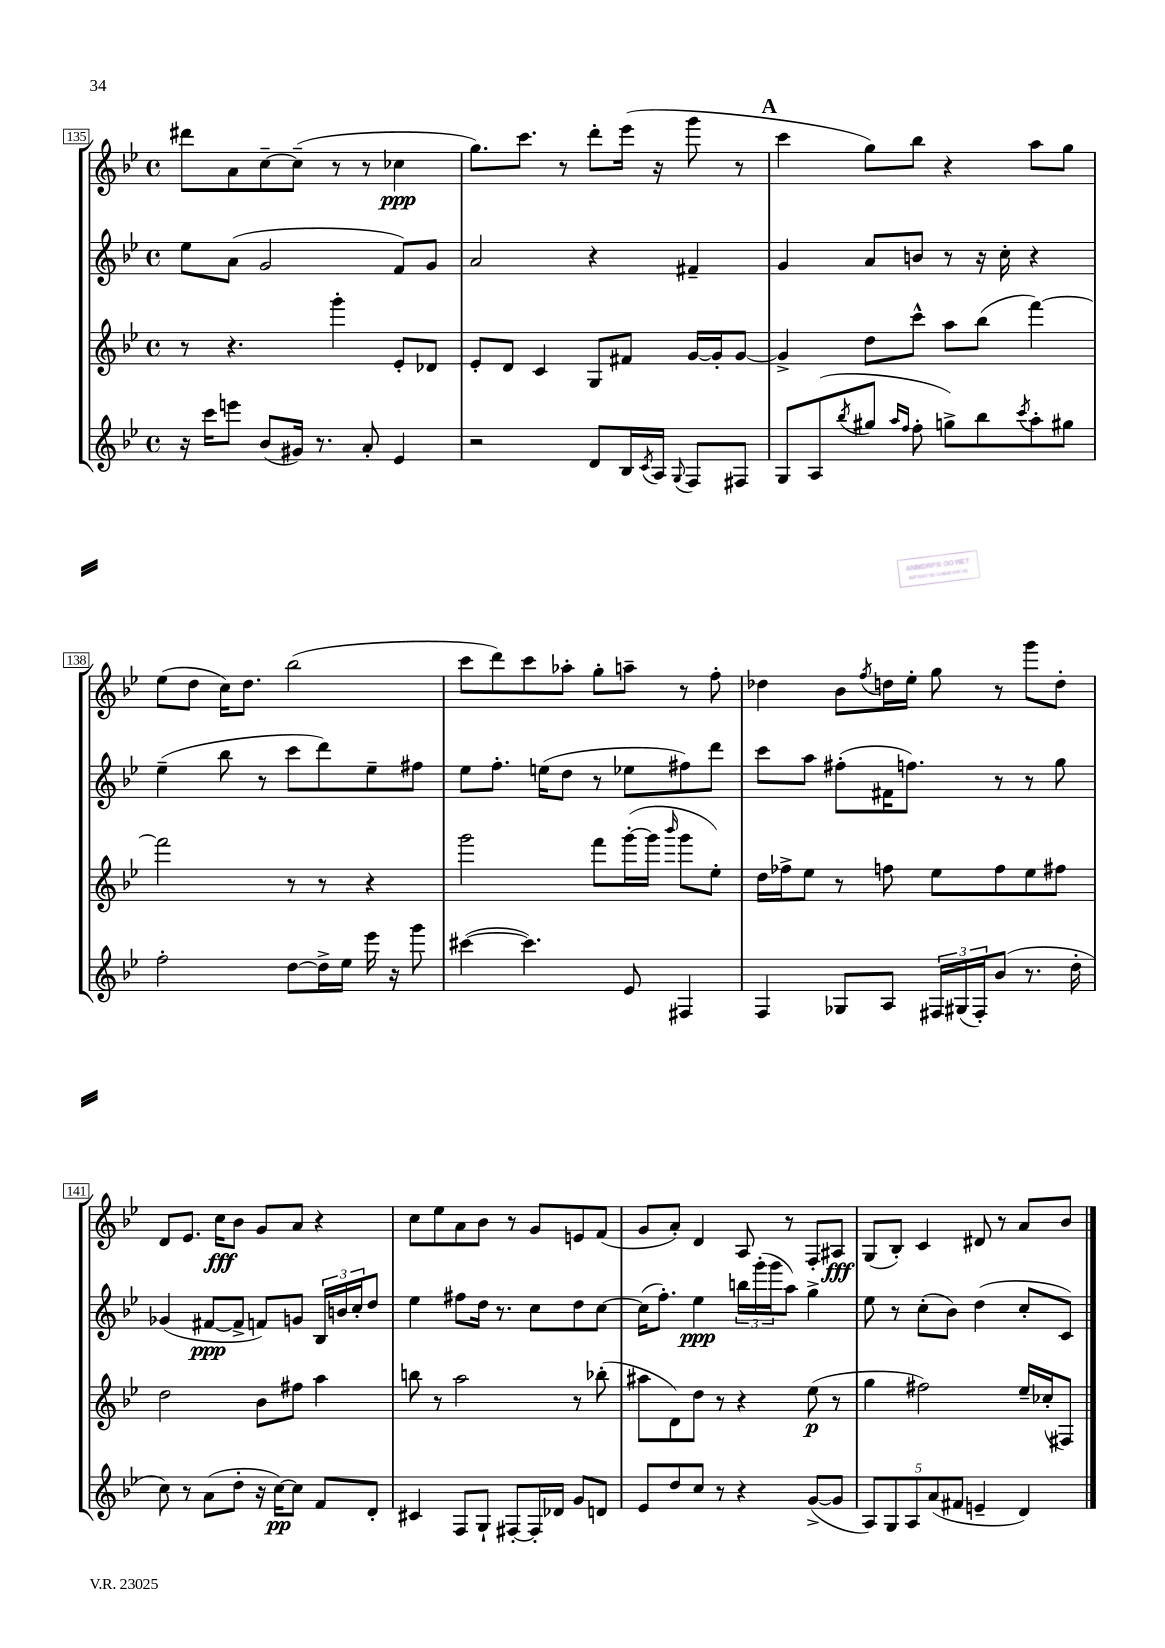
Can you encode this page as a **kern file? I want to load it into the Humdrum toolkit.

**kern	**kern	**kern	**kern
*staff4	*staff3	*staff2	*staff1
*clefG2	*clefG2	*clefG2	*clefG2
*k[b-e-]	*k[b-e-]	*k[b-e-]	*k[b-e-]
*M4/4	*M4/4	*M4/4	*M4/4
*met(c)	*met(c)	*met(c)	*met(c)
16r	8r	8ee-	8ddd#
16ccc	.	.	.
8eee	4.r	(8a	8a
(8b-	.	2g	[8cc~
16g#)	.	.	(8cc~]
8.r	.	.	.
.	4ggg'	.	8r
8a'	.	.	8r
4e-	8e-'	8f)	4cc-
.	8d-	8g	.
=	=	=	=
2r	8e-'	2a	8.gg)
.	8d	.	.
.	.	.	8.ccc
.	4c	.	.
.	.	.	8r
8d	8G	4r	8ddd'
16B-	8f#	.	(16eee-
8qc	.	.	.
16A	.	.	16r
8qqG	.	.	.
8F	[16g	4f#~	8ggg
.	16g']	.	.
8F#	[8g	.	8r
=	=	=	=
8G	4g^]	4g	4ccc
(8A	.	.	.
8qbb-	.	.	.
8gg#	8dd	8a	8gg)
16qqaa	.	.	.
16qqff	.	.	.
8ff'	8ccc^^	8b	8bb-
8gg^)	8aa	8r	4r
8bb-	(8bb-	16r	.
.	.	16cc'	.
8qccc	.	.	.
8aa'	[4fff)	4r	8aa
8gg#	.	.	8gg
=	=	=	=
2ff'	2fff]	(4ee-~	(8ee-
.	.	.	8dd
.	.	8bb-	16cc)
.	.	.	8.dd
.	.	8r	.
[8dd	8r	8ccc	(2bb-
16dd^]	8r	8ddd)	.
16ee-	.	.	.
16eee-	4r	8ee-~	.
16r	.	.	.
8ggg	.	8ff#	.
=	=	=	=
([4ccc#	2ggg	8ee-	8ccc
.	.	8.ff'	8ddd)
4.ccc#])	.	.	8ccc
.	.	(16ee	.
.	.	8dd	8aa-'
.	8fff	8r	8gg'
8e-	([16ggg'	8ee-	8aa~
.	16ggg]	.	.
.	16qqbbb-	.	.
4F#	8ggg	8ff#)	8r
.	8ee-')	8ddd	8ff'
=	=	=	=
4F	16dd	8ccc	4dd-
.	16ff-^	.	.
.	8ee-	8aa	.
8G-	8r	(8ff#'	8b-
.	.	.	8qff
8A	8ff	16f#	16dd
.	.	8.ff)	16ee-'
24F#	8ee-	.	8gg
(24G#	.	.	.
24F#')	.	.	.
(8b-	8ff	8r	8r
8.r	8ee-	8r	8ggg
.	8ff#	8gg	8dd'
16dd'	.	.	.
=	=	=	=
8cc)	2dd	(4g-	8d
8r	.	.	8.e-
(8a	.	[8f#	.
.	.	.	16cc
8dd'	.	8f#^]	8b-
16r	8b-	8f)	8g
[16cc)	.	.	.
8cc]	8ff#	8g	8a
8f	4aa	24B-	4r
.	.	24b	.
.	.	24cc'	.
8d'	.	8dd	.
=	=	=	=
4c#	8bb	4ee-	8cc
.	8r	.	8ee-
8F	2aa	8ff#	8a
8G`	.	16dd	8b-
.	.	8.r	.
[8F#'	.	.	8r
16F#']	.	8cc	8g
16d-	.	.	.
8g	8r	8dd	8e
8d	(8bb-'	[8cc	(8f
=	=	=	=
8e-	8aa#	(16cc]	8g
.	.	8.ff')	.
8dd	8d)	.	8a')
8cc	8dd	4ee-	4d
8r	8r	.	.
4r	4r	24bb	8A
.	.	(24ggg'	.
.	.	24ggg	.
.	.	8aa)	8r
([8g^	(8ee-	4gg^	8F'
8g]	8r	.	8A#
=	=	=	=
10A)	4gg	8ee-	(8G
10G	.	.	.
.	.	8r	8B-')
10A	.	.	.
.	2ff#)	(8cc'	4c
(10a	.	.	.
.	.	8b-)	.
10f#	.	.	.
4e~	.	(4dd	8d#
.	.	.	8r
4d)	16ee-~	8cc'	8a
.	(16cc-'	.	.
.	8F#)	8c)	8b-
==	==	==	==
*-	*-	*-	*-
